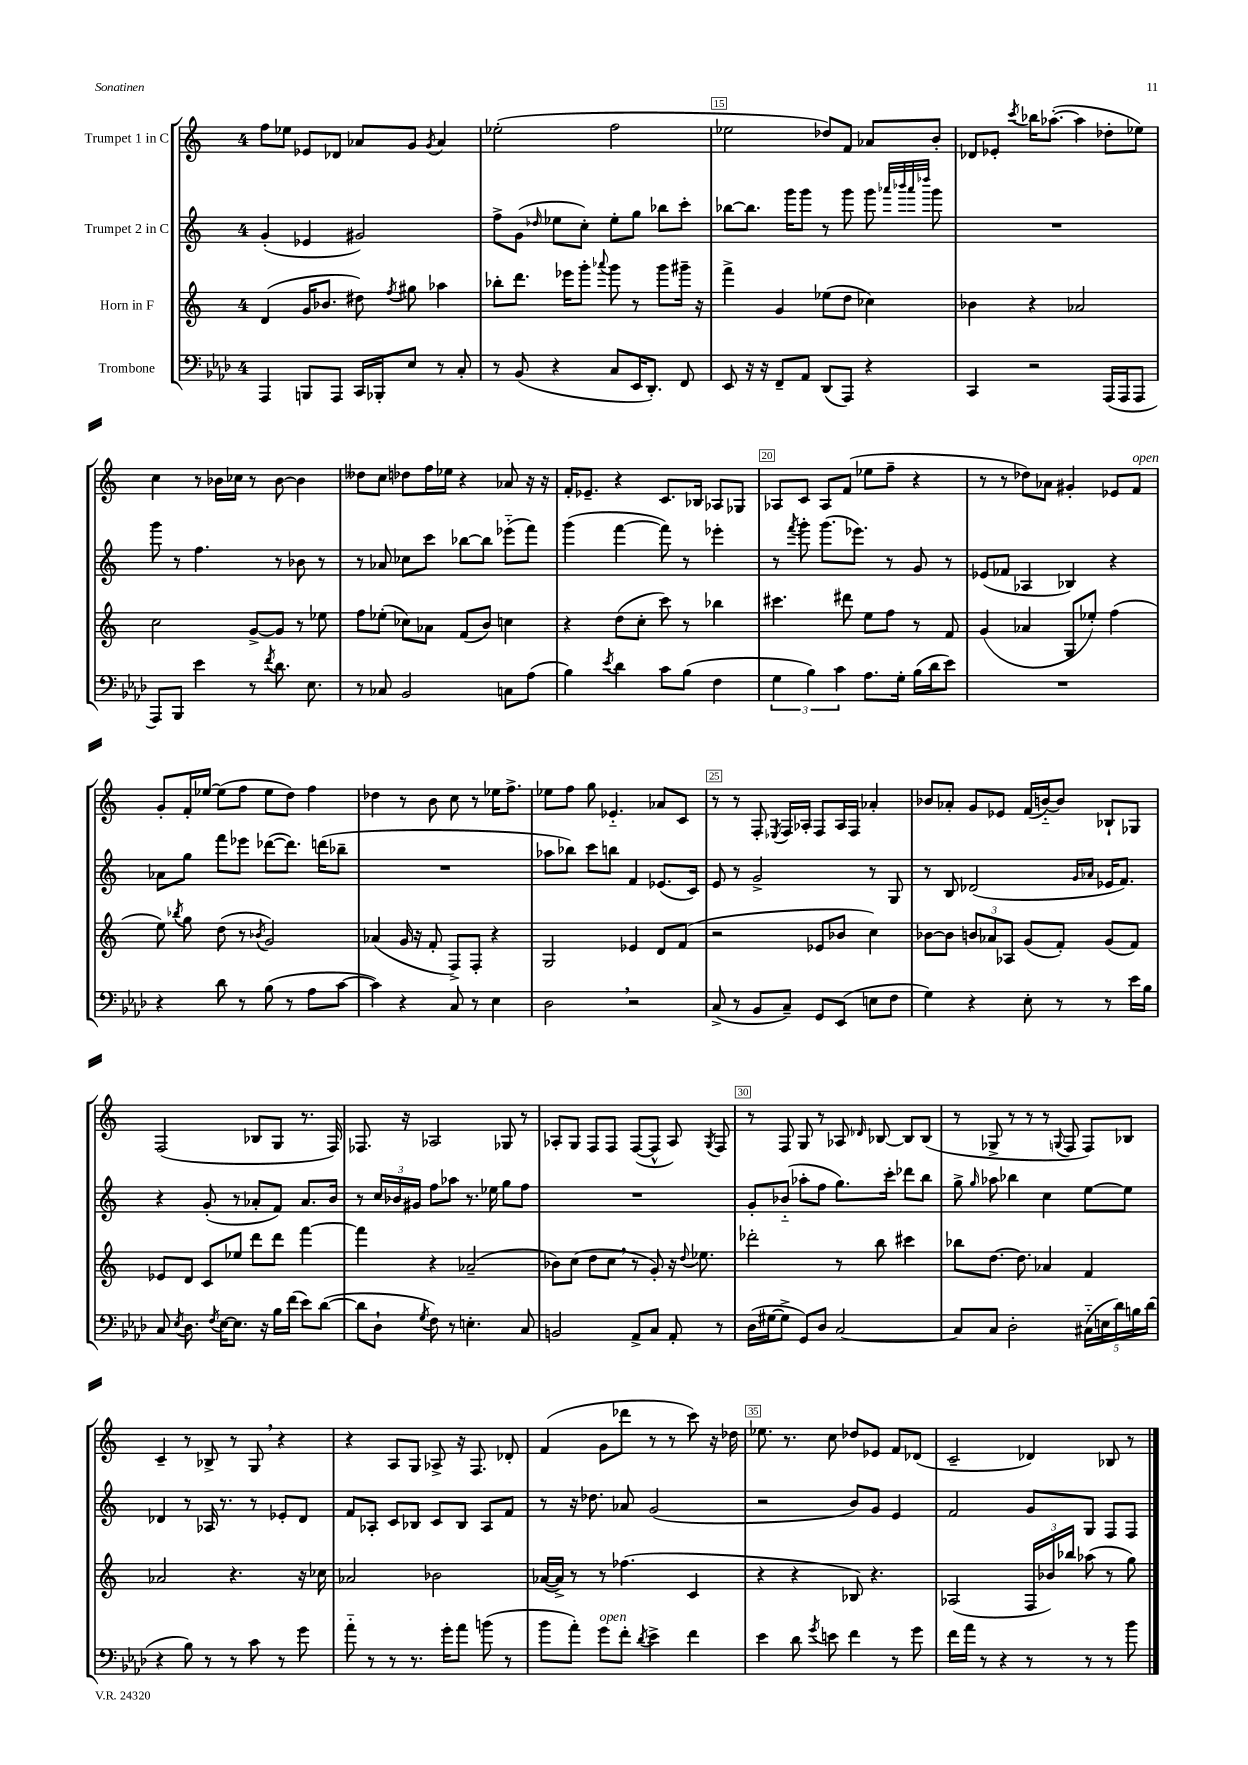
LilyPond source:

<<
\new StaffGroup <<
\new Staff = "s0" \with { instrumentName = "Trumpet 1 in C" } {
    \clef treble \key c \major \once \override Staff.TimeSignature.style = #'single-digit \time 4/4
    \autoBeamOff f''8[ ees''8] ees'8[ des'8] aes'8[ g'8] \acciaccatura { g'8 } aes'4 |
    ees''2-.( f''2 |
    ees''2 des''8[) f'8] aes'8[ b'8]-. |
    des'8[ ees'8]-. \acciaccatura { c'''8 } bes''16[ aes''8.]~-.( aes''4 des''8[-. ees''8]) |
    c''4 r8 bes'16[ ces''16] r8 bes'8~ bes'4 |
    deses''8[ c''8] des''8[ f''16 ees''16] r4 aes'8 r16 r16 |
    f'16[-. ees'8.]-- r4 c'8.[ bes16] aes8[ ges8] |
    aes8[ c'8] aes8[ f'8]( ees''8[ f''8]-- r4 |
    r8 r8 des''8[) aes'8] gis'4-. ees'8[ f'8]^\markup { \italic "open" } |
    g'8[-. f'16-. ees''16]~ ees''8[( f''8] ees''8[ d''8]) f''4 |
    des''4 r8 b'8 c''8 r8 ees''16[ f''8.]-> |
    ees''8[ f''8] g''8 ees'4.-_ aes'8[ c'8] |
    r8 r8 f8-. \acciaccatura { ees8 } f16[ aes16]-. f8[ aes16 f16] aes'4-. |
    bes'8[ aes'8]-. g'8[ ees'8] f'16[( b'16~-_) b'8] bes8[-! ges8] |
    f2( bes8[ g8] r8. f16) |
    fes8. r16 aes2 ges8 r8 |
    aes8[-. g8] f8[ f8] f8[~( f8]-^ aes8) \acciaccatura { g8 } f8 |
    r8 f8 g8 r8 aes8 \grace { des'16 } bes8~ bes8[ bes8]( |
    r8 ges8-> r8 r8 r8 \appoggiatura { g8 } f8 f8[) bes8] |
    c'4-- r8 bes8-> r8 g8 \breathe r4 |
    r4 a8[ g8] aes8-> r16 f8. des'8-. |
    f'4( g'8[ des'''8] r8 r8 c'''8) r16 des''16 |
    ees''8. r8. c''8 des''8[ ees'8] f'8[ des'8]( |
    c'2-- des'4) bes8 r8 \bar "|." |
}
\new Staff = "s1" \with { instrumentName = "Trumpet 2 in C" } {
    \clef treble \key c \major \once \override Staff.TimeSignature.style = #'single-digit \time 4/4
    \autoBeamOff g'4-.( ees'4 gis'2) |
    f''8[-> g'8]( \grace { des''16 } ees''8[ c''8]-.) ees''8[-. g''8] bes''8[ c'''8]-. |
    bes''8[~ bes''8.] g'''16[ g'''8] r8 g'''8 g'''8 \grace { aes'''32[ bes'''32 aes'''32 des''''32] } g'''8 |
    R1 |
    g'''8 r8 f''4. r8 bes'8 r8 |
    r8 aes'8 ces''8[ c'''8] bes''8[~ bes''8] ees'''8[-_( f'''8]) |
    g'''4( f'''4~ f'''8) r8 ees'''4-. |
    r8 \acciaccatura { f'''8 } g'''8-. g'''8.[( ees'''8.]) r8 g'8 r8 |
    ees'8[( fes'8] aes4 bes4) r4 |
    aes'8[ g''8] f'''8[ ees'''8] des'''8[~( des'''8.]) d'''16[( bes''8]-- |
    R1 |
    aes''8[ bes''8]) c'''8[ b''8] f'4 ees'8.[( c'16]) |
    e'8 r8 g'2-> r8 g8 |
    r8 b8 des'2( \grace { g'16[ aes'16] } ees'16[ f'8.]) |
    r4 g'8-.( r8 aes'8[-. f'8]) aes'8.[ b'16] |
    r8 \tuplet 3/2 { c''16[ bes'16 gis'16] } f''8[ aes''8] r8. ees''16 g''8[ f''8] |
    R1 |
    g'8[-. bes'8]-_( aes''8[-. f''8] g''8.[) c'''16]-. des'''8[ b''8] |
    g''8-> \grace { g''16 } aes''8 bes''4 c''4 e''8[~ e''8] |
    des'4 r8 aes16 r8. r8 ees'8[-. des'8] |
    f'8[ aes8]-. c'8[ bes8] c'8[ bes8] aes8[ f'8] |
    r8 r16 des''8. aes'8 g'2( |
    r2 b'8[) g'8] e'4 |
    f'2 g'8[ g8] f8[ f8] \bar "|." |
}
\new Staff = "s2" \with { instrumentName = "Horn in F" } {
    \clef treble \key c \major \once \override Staff.TimeSignature.style = #'single-digit \time 4/4
    \autoBeamOff d'4( g'16[ bes'8.] dis''8) \acciaccatura { f''8 } gis''8 aes''4 |
    bes''8[-. d'''8.] ees'''16[ g'''8]-. \appoggiatura { aes'''8 } g'''8 r8 g'''8[ gis'''16]-- r16 |
    f'''4-> g'4 ees''8[( d''8] ces''4) |
    bes'4 r4 aes'2 |
    c''2 g'8[~-> g'8] r8 ees''8 |
    f''8[ ees''8]-.( ces''8[) aes'8] f'8[( b'8]) c''4 |
    r4 d''8[( c''8]-. c'''8) r8 bes''4 |
    cis'''4. dis'''8 e''8[ f''8] r8 f'8 |
    g'4( aes'4 g8[ ees''8]-.) f''4( |
    e''8) \acciaccatura { bes''8 } g''8 d''8( r8 \acciaccatura { bes'8 } g'2) |
    aes'4( g'16 r16 f'8-. f8[->) f8]-. r4 |
    g2 ees'4 d'8[ f'8]( |
    r2 ees'8[ bes'8] c''4) |
    bes'8[~ bes'8] \tuplet 3/2 { b'8[ aes'8 aes8] } g'8[( f'8]-.) g'8[( f'8]) |
    ees'8[ d'8] c'8[ ees''8] d'''8[ d'''8] f'''4~ |
    f'''4 r4 aes'2--( |
    bes'8[) c''8]( d''8[ c''8] \breathe r8 g'8-.) r16 \appoggiatura { d''8 } ees''8. |
    des'''2-. r8 b''8 cis'''4 |
    bes''8[ d''8.]~ d''8. aes'4 f'4 |
    aes'2 r4. r16 ces''16 |
    aes'2 bes'2 |
    aes'16[~( aes'16]->) r8 r8 fes''4.( c'4 |
    r4 r4 bes8) r4. |
    aes2( \tuplet 3/2 { f16[ bes'16) bes''16] } aes''8( r8 g''8) \bar "|." |
}
\new Staff = "s3" \with { instrumentName = "Trombone" } {
    \clef bass \key aes \major \once \override Staff.TimeSignature.style = #'single-digit \time 4/4
    \autoBeamOff aes,,4 b,,8[ aes,,8] c,16[ bes,,16-. ees8] r8 c8-. |
    r8 bes,8( r4 c8[ ees,16 des,8.]-.) f,8 |
    ees,8 r16 r16 f,8[-- aes,8] des,8[( aes,,8]) r4 |
    c,4 r2 aes,,16[( aes,,16 aes,,8] |
    aes,,8[) bes,,8] ees'4 r8 \acciaccatura { f'8 } des'8. ees8. |
    r8 ces8 bes,2 c8[ aes8]( |
    bes4) \acciaccatura { ees'8 } des'4 c'8[ bes8]( f4 |
    \tuplet 3/2 { g4 bes4) c'4 } aes8.[ g16]-. bes16[( des'16 ees'8]) |
    R1 |
    r4 des'8 r8 bes8( r8 aes8[ c'8]~ |
    c'4) r4 c8 r8 ees4 |
    des2 \breathe r2 |
    c8->( r8 bes,8[ c8]--) g,8[ ees,8]( e8[ f8] |
    g4) r4 ees8-. r8 r8 ees'16[ bes16] |
    c8 \acciaccatura { ees8 } des8. \acciaccatura { f8 } ees16[~ ees8.] r16 bes16[ f'16]( ees'8[) des'8]~( |
    des'8[ des8]-! \acciaccatura { g8 } f8) r8 e4.-. c8 |
    b,2 aes,8[-> c8] aes,8-. r8 |
    des16[( gis16~ gis8]-> g,8[) des8] c2~ |
    c8[ c8] des2-. \tuplet 5/4 { cis16[-_( e16 des'16) b16 des'16]( } |
    r4 bes8) r8 r8 c'8 r8 g'8 |
    aes'8-_ r8 r8 r8. g'16[-. aes'8] b'8( r8 |
    bes'8[ aes'8]-.) g'8[^\markup { \italic "open" } f'8]-. \acciaccatura { des'8 } ees'4-> f'4 |
    ees'4 des'8 \acciaccatura { g'8 } e'8 f'4 r8 g'8 |
    f'16[ aes'16] r8 r4 r8 r8 r8 bes'8 \bar "|." |
}
>>
>>
\layout { \context { \Score currentBarNumber = #13 \override BarNumber.break-visibility = ##(#f #t #t) barNumberVisibility = #(every-nth-bar-number-visible 5) \override BarNumber.stencil = #(make-stencil-boxer 0.1 0.3 ly:text-interface::print) } }
